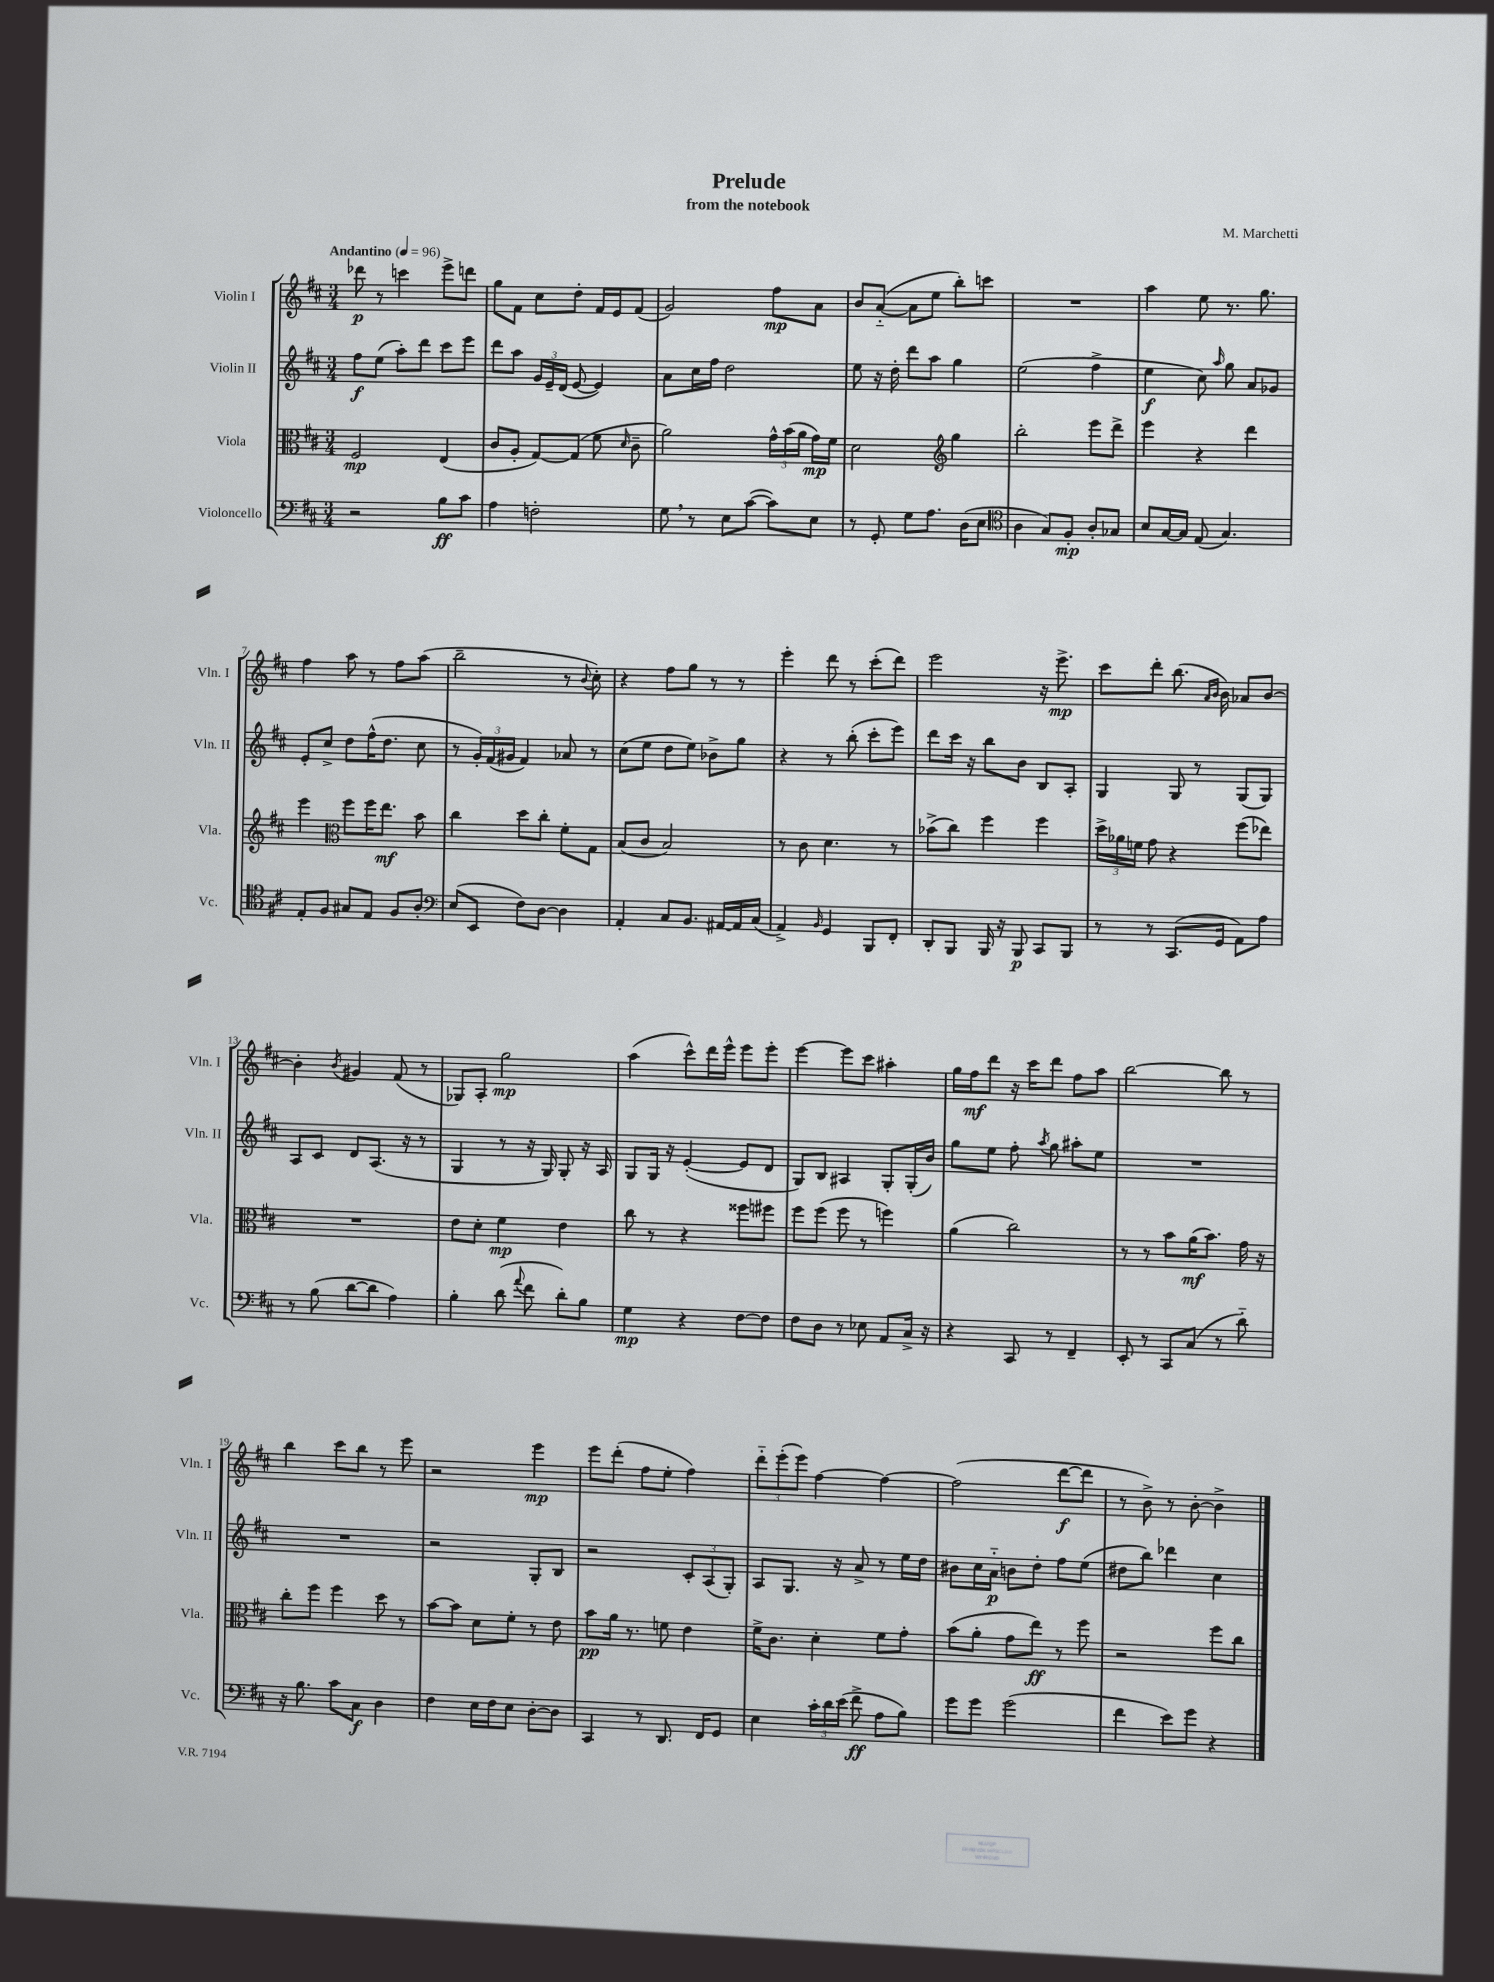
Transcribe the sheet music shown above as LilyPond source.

\header { title = "Prelude" composer = "M. Marchetti" subtitle = "from the notebook" }
<<
\new StaffGroup <<
\new Staff = "s0" \with { instrumentName = "Violin I" shortInstrumentName = "Vln. I" } {
    \clef treble \key d \major \numericTimeSignature \time 3/4 \tempo "Andantino" 4 = 96
    \autoBeamOff des'''8\p r8 c'''4 e'''8[-> d'''8] |
    g''8[ fis'8] cis''8[ d''8]-. fis'16[ e'16 fis'8]( |
    g'2) fis''8[\mp a'8] |
    b'8[ a'8]~-_( a'8[ e''8] b''8[-.) c'''8] |
    R2. |
    a''4 e''8 r8. g''8. |
    fis''4 a''8 r8 fis''8[ a''8]( |
    b''2-- r8 \appoggiatura { b'8 } cis''8-.) |
    r4 fis''8[ g''8] r8 r8 |
    e'''4-. d'''8 r8 cis'''8[-.( d'''8]) |
    e'''2 r16 e'''8.->\mp |
    cis'''8[ d'''8]-. b''8.( \grace { a'16[ b'16] } b'16) aes'8[ b'8]~ |
    b'4-. \acciaccatura { b'8 } gis'4 fis'8( r8 |
    ges8[) a8]-. g''2\mp |
    a''4( cis'''8[-^) d'''16 e'''16]-^ e'''8[ e'''8]-. |
    e'''4~ e'''8[ cis'''8] ais''4-. |
    g''16[ fis''16\mf d'''8] r16 cis'''16[ d'''8] fis''8[ a''8] |
    b''2~ b''8 r8 |
    b''4 cis'''8[ b''8] r8 e'''8 |
    r2 e'''4\mp |
    e'''8[ d'''8]-.( fis''8[ e''8]-. fis''4) |
    \tuplet 3/2 { d'''8[-_ e'''8-.( e'''8]) } fis''4~ fis''4~ |
    fis''2( d'''8[~\f d'''8] |
    r8 b'8->) r8 b'8~-. b'4-> \bar "|." |
}
\new Staff = "s1" \with { instrumentName = "Violin II" shortInstrumentName = "Vln. II" } {
    \clef treble \key d \major \numericTimeSignature \time 3/4
    \autoBeamOff fis''8[\f e''8]( a''8[-.) d'''8] cis'''8[ e'''8] |
    d'''8[ a''8] \tuplet 3/2 { g'16[ e'16-- d'16]( } e'8~ e'4) |
    a'8[ cis''16 fis''16] d''2 |
    e''8 r16 d''16-. d'''8[ a''8] g''4 |
    e''2( fis''4-> |
    e''4\f cis''8) \grace { a''16 } g''8 a'8[ ges'8] |
    e'8[-. cis''8]-> d''8[ fis''16-^( d''8.] cis''8 |
    r8 \tuplet 3/2 { g'16[-.) fis'16( gis'16] } fis'4) aes'8 r8 |
    cis''8[( e''8] d''8[ e''8]) bes'8[-> g''8] |
    r4 r8 b''8-.( cis'''8[-. e'''8]) |
    d'''8[ cis'''16] r16 b''8[ b'8] b8[ a8]-. |
    g4 g8 r8 g8[( g8]) |
    a8[ cis'8] d'8[ a8.]( r16 r8 |
    g4 r8 r16 g16) g8-. r16 a16 |
    g8[ g16] r16 e'4~-.( e'8[ d'8] |
    g8[) b8] ais4 g8[-. g16-.( b'16]) |
    g''8[ e''8] fis''8-. \acciaccatura { a''8 } g''8 ais''8[-. e''8] |
    R2. |
    R2. |
    r2 g8[-. b8] |
    r2 \tuplet 3/2 { cis'8[-. a8( g8]-.) } |
    a8[ g8.] r16 a'8-> r8 e''16[ d''16] |
    bis'8[ cis''16 a'16]-_\p b'8[ d''8]-. fis''8[ e''8]( |
    dis''8[ b''8]) des'''4 cis''4 \bar "|." |
}
\new Staff = "s2" \with { instrumentName = "Viola" shortInstrumentName = "Vla." } {
    \clef alto \key d \major \numericTimeSignature \time 3/4
    \autoBeamOff fis2\mp e4( |
    cis'8[ a8]-. g8[~) g8]( fis'8 \grace { d'16 } cis'8-- |
    a'2) \tuplet 3/2 { g'16[-^ b'16( a'16] } g'16[\mp) fis'16] |
    d'2 \clef treble g''4 |
    b''2-. e'''8[ d'''8]-> |
    e'''4 r4 d'''4 |
    e'''4 \clef alto fis''8[ fis''16 e''8.]\mf b'8 |
    cis''4 d''8[ cis''8]-. fis'8[-. g8] |
    b8[( cis'8] b2) |
    r8 cis'8 d'4. r8 |
    bes'8[->( cis''8]) fis''4 fis''4 |
    \tuplet 3/2 { d''16[-> aes'16 f'16] } g'8 r4 fis''8[( ees''8]) |
    R2. |
    e'8[ d'8]-. fis'4\mp e'4 |
    cis''8 r8 r4 fisis''8[ fis''8] |
    fis''8[ fis''8]( fis''8 r8 f''4) |
    a'4( cis''2) |
    r8 r8 b'8[ a'16\mf( b'8.]) g'16 r16 |
    cis''8[-. fis''8] fis''4 d''8 r8 |
    b'8[~ b'8] d'8[ fis'8]-. r8 e'8 |
    b'8[\pp a'16] r8. f'8 e'4 |
    fis'16[-> cis'8.] d'4-. fis'8[ g'8]-. |
    b'8[( a'8]-. g'8[ e''8]\ff) r8 fis''8 |
    r2 fis''8[ cis''8] \bar "|." |
}
\new Staff = "s3" \with { instrumentName = "Violoncello" shortInstrumentName = "Vc." } {
    \clef bass \key d \major \numericTimeSignature \time 3/4
    \autoBeamOff r2 b8[\ff cis'8] |
    a4 f2-. |
    g8 \breathe r8 e8[ cis'8]~( cis'8[) e8] |
    r8 g,8-. g8[ a8.] d16[( e8] |
    \clef tenor a4 g8[) fis8]-.\mp a8[-. ges8] |
    b8[ g16~ g16] e8( g4.) |
    e8[-. fis8] gis8[ e8] fis8[ a8]-. |
    \clef bass e8[( e,8] fis8[) d8]~ d4 |
    a,4-. cis8[ b,8.] ais,16[~ ais,16 cis16]( |
    a,4->) \grace { b,16 } g,4 b,,8[ fis,8]-. |
    d,8[-. b,,8] b,,16 r16 b,,8\p cis,8[ b,,8] |
    r8 r8 cis,8.[( g,16] a,8[) a8] |
    r8 b8( d'8[~ d'8] a4) |
    b4-. d'8( \appoggiatura { a'8 } fis'8 d'8[-.) b8] |
    g4\mp r4 fis8[~ fis8] |
    fis8[ d8] r8 ees8 a,8[ cis16]-> r16 |
    r4 cis,8 r8 fis,4-- |
    e,8-. r8 cis,8[ cis8]( r8 d'8-_) |
    r16 b8. cis'8[ cis8]\f d4 |
    fis4 e16[ fis16 e8] d8[~-. d8] |
    cis,4 r8 d,8. fis,16[ g,8] |
    e4 \tuplet 3/2 { cis'16[-. d'16 e'16]( } fis'8->\ff a8[ b8]) |
    g'8[ g'8] g'2( |
    fis'4 e'8[) g'8] r4 \bar "|." |
}
>>
>>
